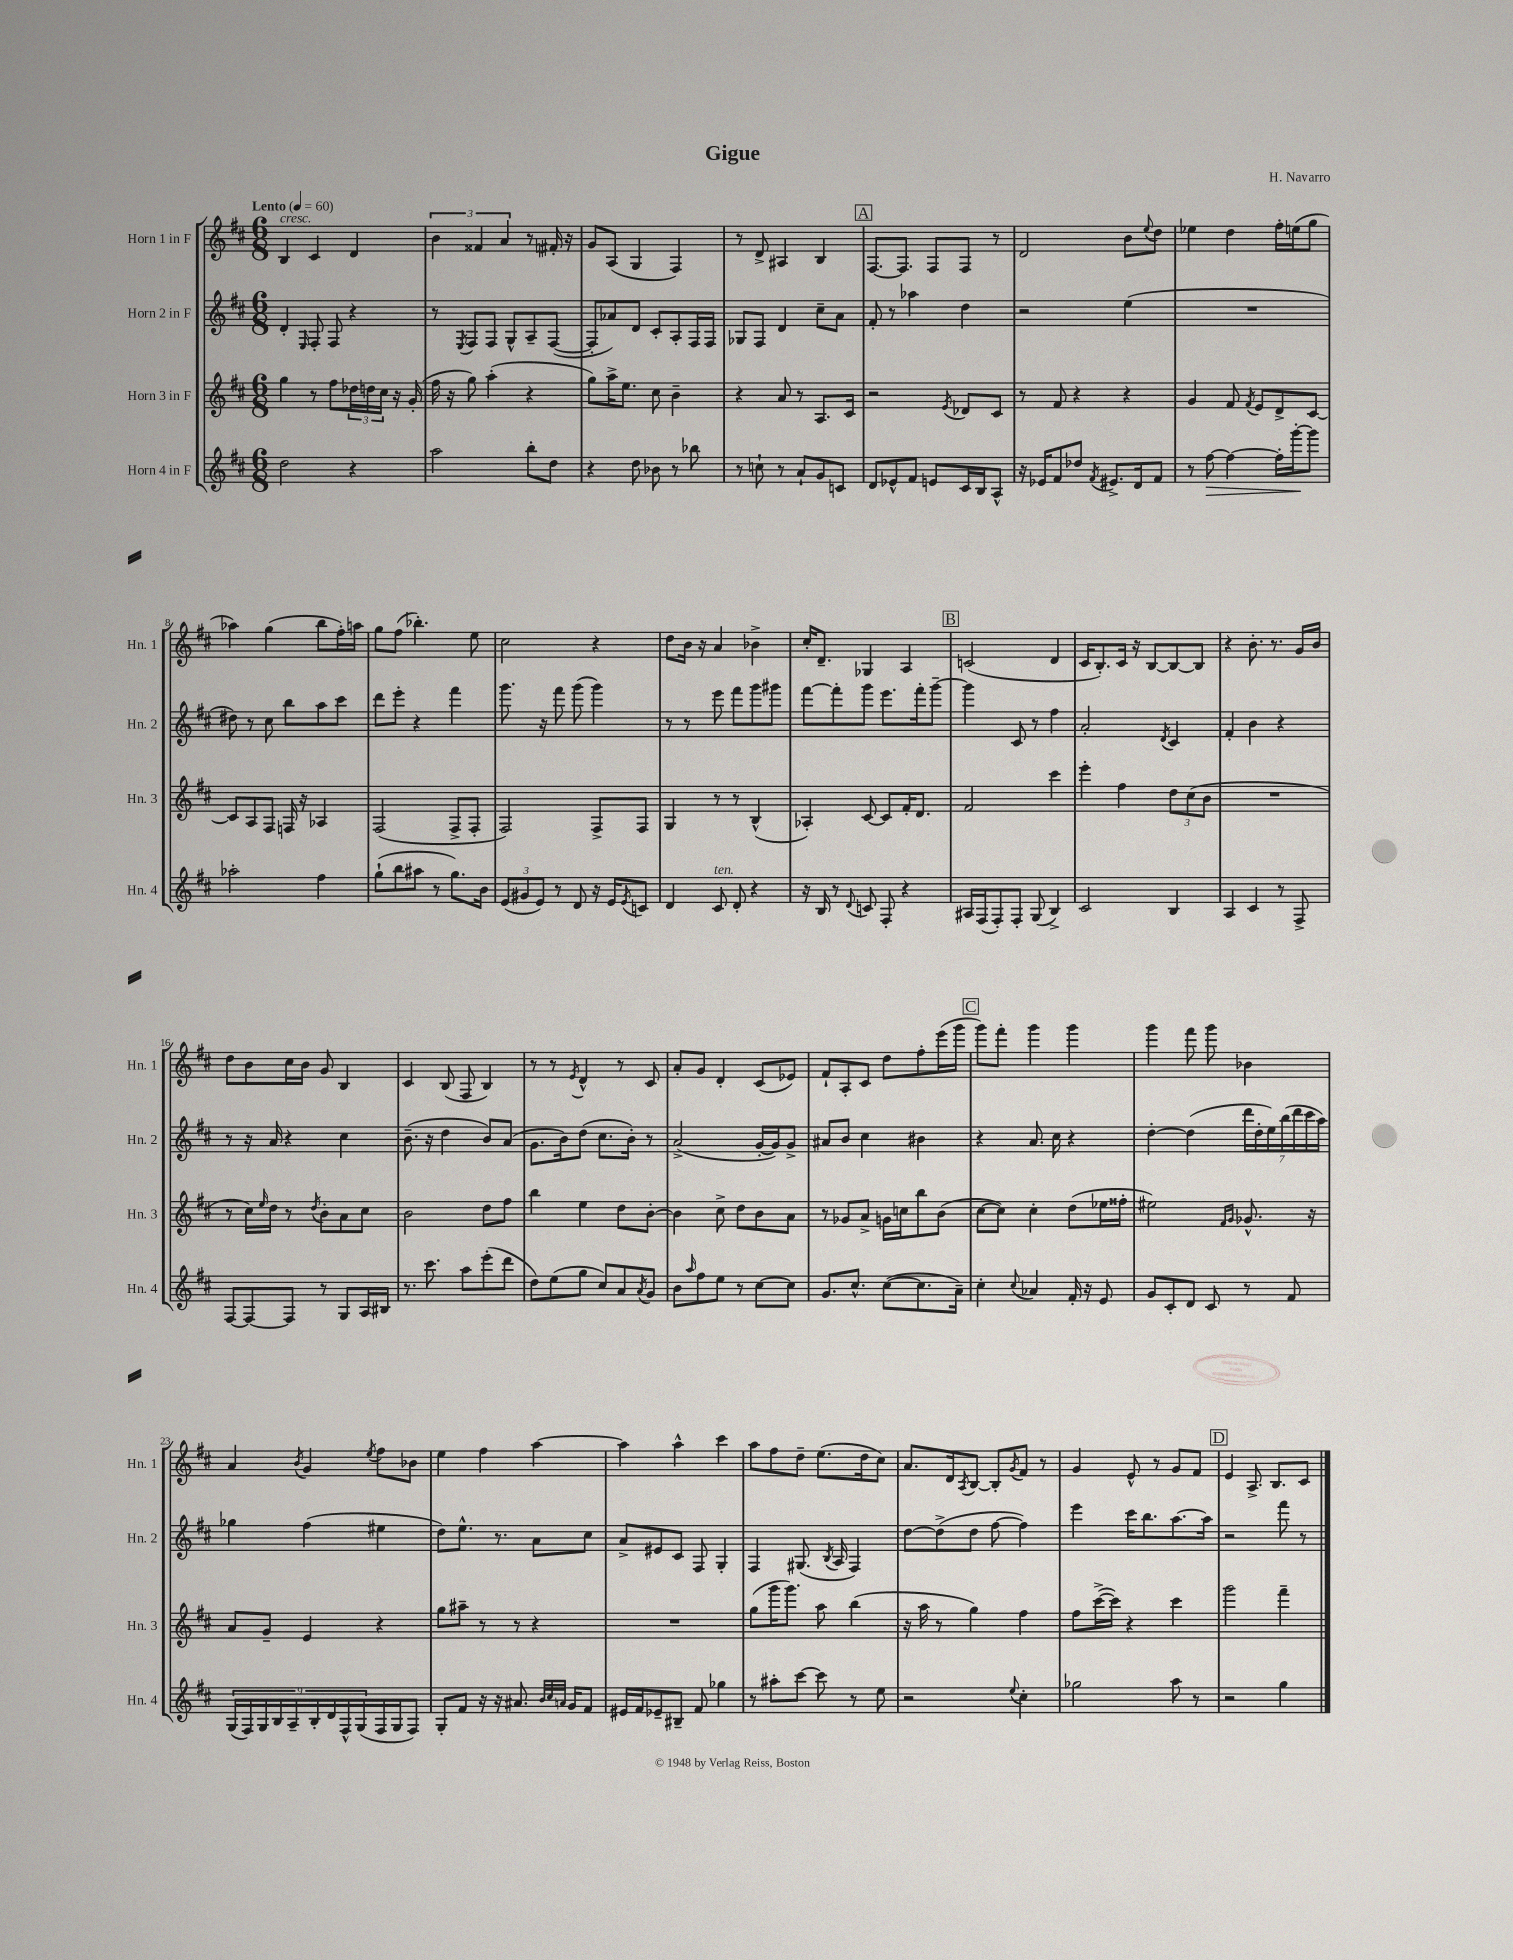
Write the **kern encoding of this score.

**kern	**kern	**kern	**kern
*staff4	*staff3	*staff2	*staff1
*clefG2	*clefG2	*clefG2	*clefG2
*k[f#c#]	*k[f#c#]	*k[f#c#]	*k[f#c#]
*M6/8	*M6/8	*M6/8	*M6/8
*MM60	*MM60	*MM60	*MM60
2dd	4gg	4d'	4B
.	.	16qqE	.
.	8r	8F#'	4c#
.	8ff#	8F#	.
4r	24dd-	4r	4d
.	24dd	.	.
.	24cc#	.	.
.	16r	.	.
.	(16g'	.	.
=	=	=	=
2aa	16ff#	8r	6b
.	16r	.	.
.	.	8qE	.
.	8gg)	8F#	.
.	.	.	6f##
.	(4aa'	8F#	.
.	.	.	6a
.	.	8G^^	.
8bb'	4r	8A~	8r
8dd	.	([8F#	16f#'
.	.	.	16r
=	=	=	=
4r	8gg)	8F#']	8g
.	16aa^	8a-)	(8A
.	8.ee	.	.
8dd	.	8d	4G
8b-	8cc#	8c#'	.
8r	4b~	8A'	4F#)
8bb-	.	16F#	.
.	.	16F#	.
=	=	=	=
8r	4r	8G-	8r
8cc`	.	8F#	8d^
8r	8a	4d	4A#
8a`	8r	.	.
8g	8.A	8cc#~	4B
8c	.	8a	.
.	16c#	.	.
=	=	=	=
8d	2r	8f#'	[8.F#
8e-^^	.	8r	.
.	.	.	8.F#]
8f#	.	4aa-	.
8e	.	.	8F#
.	8qe	.	.
16c#	8d-	4dd	8F#
16B	.	.	.
8A^^	8c#	.	8r
=	=	=	=
16r	8r	2r	2d
16e-	.	.	.
8f#	8f#	.	.
8dd-	4r	.	.
8qf#	.	.	.
8.e#^	.	.	.
.	4r	(4ee	8b
16d	.	.	.
.	.	.	8qqee
8f#	.	.	8dd
=	=	=	=
8r	4g	2.r	4ee-
[8ff#	.	.	.
4ff#_	8f#	.	4dd
.	8qf#	.	.
.	8e	.	.
16ff#']	8d^	.	16ff#'
[16ggg'	.	.	(16ee
8ggg]	[8c#	.	8gg
=	=	=	=
2aa-'	8c#]	8dd#)	4aa-)
.	8A	8r	.
.	8F#	8cc#	(4gg
.	16F	8bb	.
.	16r	.	.
4ff#	4A-	8aa	8bb
.	.	8ccc#	16ff#')
.	.	.	16aa
=	=	=	=
(8gg`	(2F#	8ddd	8gg
8bb	.	8eee'	(8ff#
8aa#	.	4r	4.bb-')
8r	.	.	.
8.gg)	8F#^	4fff#	.
.	8F#'	.	8ee
16b	.	.	.
=	=	=	=
(12e	2F#)	8.ggg	2cc#
12g#	.	.	.
12e)	.	.	.
.	.	16r	.
8r	.	8fff#	.
8d	.	(8ggg	.
16r	8F#^	4ggg)	4r
16e	.	.	.
8qe	.	.	.
8c	8F#	.	.
=	=	=	=
4d	4G	8r	8dd
.	.	8r	16b
.	.	.	16r
8c#	8r	8eee	4a
8d'	8r	8fff#	.
4r	(4B^^	8ggg	4b-^
.	.	8ggg#	.
=	=	=	=
16r	4A-')	[8fff#	16cc#'
16B	.	.	8.d~
8r	.	8fff#']	.
8qqd	.	.	.
8c	[8c#	8ggg	4G-
8F#'	8c#]	8.eee	.
4r	16f#'	.	4A
.	8.d	16fff#'	.
.	.	[8ggg~	.
=	=	=	=
16A#	2f#	4ggg]	(2c
(16F#	.	.	.
8F#')	.	.	.
8F#'	.	8c#	.
(8G	.	8r	.
4B^)	4ccc#	4ff#	4d
=	=	=	=
2c#	4eee'	2a'	16c#
.	.	.	8.B')
.	4ff#	.	16c#
.	.	.	16r
.	.	.	[8B
.	.	8qd	.
4B	12dd	4c#	8B_
.	(12cc#	.	.
.	.	.	8B]
.	12b	.	.
=	=	=	=
4A	2.r	4f#'	4r
4c#	.	4b	8.b'
.	.	.	8.r
8r	.	4r	.
8F#^	.	.	16g
.	.	.	16b
=	=	=	=
[8F#	8r	8r	8dd
8F#_	16cc#)	16r	8b
.	16qqee	.	.
.	16dd	16a	.
8F#]	8r	4r	16cc#
.	.	.	16b
.	8qdd	.	.
8r	8b'	.	8g
8G	8a	4cc#	4B
16A	8cc#	.	.
16B#	.	.	.
=	=	=	=
8.r	2b	(8.b~	4c#
8.ccc#	.	16r	.
.	.	4dd	(8B
8aa	.	.	8F#
(8eee'	8dd	8b)	4B)
8ddd	8ff#	(8a	.
=	=	=	=
8dd)	4bb	8.g	8r
(8ee	.	.	8r
.	.	16b)	.
.	.	.	8qe
8gg	4ee	(8dd	4d^^
8cc#)	.	8.cc#	.
8a	8dd	.	8r
.	.	16b')	.
8qa	.	.	.
8g	[8b'	8r	8c#
=	=	=	=
8b	4b]	(2a^	8a'
16qqaa	.	.	.
8ff#	.	.	8g
8ee	8cc#^	.	4d'
8r	8dd	.	.
[8cc#	8b	[16g'	(8c#
.	.	16g])	.
8cc#]	8a	8g^	8e-)
=	=	=	=
8.g	8r	8a#	8f#`
.	8g-	8b	8A'
8.cc#^^	.	.	.
.	8a^	4cc#	8c#
([8cc#	16g	.	8dd
.	16cc	.	.
8.cc#]	8bb	4b#	8ff#'
.	(8b	.	(16eee
16a~)	.	.	16ggg
=	=	=	=
4cc#'	[8cc#	4r	8ggg)
.	8cc#])	.	8fff#'
8qqcc#	.	.	.
4a-	4cc#'	8.a	4ggg
.	.	16cc#	.
16f#'	(8dd	4r	4ggg
16r	.	.	.
8e	16ee-	.	.
.	16ff##'	.	.
=	=	=	=
8g	2ee#)	[4dd'	4ggg
8c#'	.	.	.
8d	.	(4dd]	8fff#
8c#	.	.	8ggg
.	16qqf#	.	.
.	16qqg	.	.
8r	8.g-^^	28ddd	4b-
.	.	28dd'	.
.	.	28ee)	.
.	.	(28bb	.
8f#	.	.	.
.	.	28ddd	.
.	.	28ccc#	.
.	16r	.	.
.	.	28aa)	.
=	=	=	=
(18G	8a	4gg-	4a
18F#)	.	.	.
18G	.	.	.
.	8g~	.	.
18B	.	.	.
18A~	.	.	.
.	.	.	8qb
.	4e	(4ff#	4g
18B'	.	.	.
18d	.	.	.
18F#^^	.	.	.
(18G	.	.	.
.	.	.	8qee
16F#	4r	4ee#	8ff#
16G	.	.	.
8F#)	.	.	8b-
=	=	=	=
8G'	8gg	8dd)	4ee
8f#	8aa#~	8.ee^^	.
16r	8r	.	4ff#
16r	.	8.r	.
8.a#	8r	.	.
.	4r	8a	[4aa
32qqb	.	.	.
32qqcc#	.	.	.
32qqa	.	.	.
16g	.	.	.
8f#	.	8cc#	.
=	=	=	=
16e#	2.r	8a^	4aa]
16f#	.	.	.
8e-~	.	8e#	.
8B#~	.	8c#	4aa^^
8f#	.	8F#	.
4gg-	.	4G'	4ccc#
=	=	=	=
8r	(8gg	4F#	8aa
8aa#'	16ggg	.	8ff#
.	8.ggg)	.	.
[8ccc#	.	(8.G#	8dd~
8ccc#]	8aa	.	(8.ee
.	.	8qB	.
.	.	16A	.
8r	(4bb	4F#)	.
.	.	.	16dd
8ee	.	.	8cc#)
=	=	=	=
2r	16r	[8dd	8.a
.	16aa	.	.
.	8r	(8dd^]	.
.	.	.	16d
.	.	.	8qA
.	4gg)	8dd	[8B
.	.	[8ff#	8B']
8qqee	.	.	8qg
4cc#'	4ff#	4ff#])	8f#
.	.	.	8r
=	=	=	=
2gg-	8ff#	4eee	4g
.	([16ccc#^	.	.
.	16ccc#])	.	.
.	4r	16ccc#	8e^^
.	.	8.bb	.
.	.	.	8r
8aa	4ccc#	[8.aa	8g
8r	.	.	8f#
.	.	16aa]	.
=	=	=	=
2r	2ggg	2r	4e
.	.	.	8.A^
.	.	.	8.B
4gg	4fff#~	8fff#	.
.	.	8r	8c#
==	==	==	==
*-	*-	*-	*-
